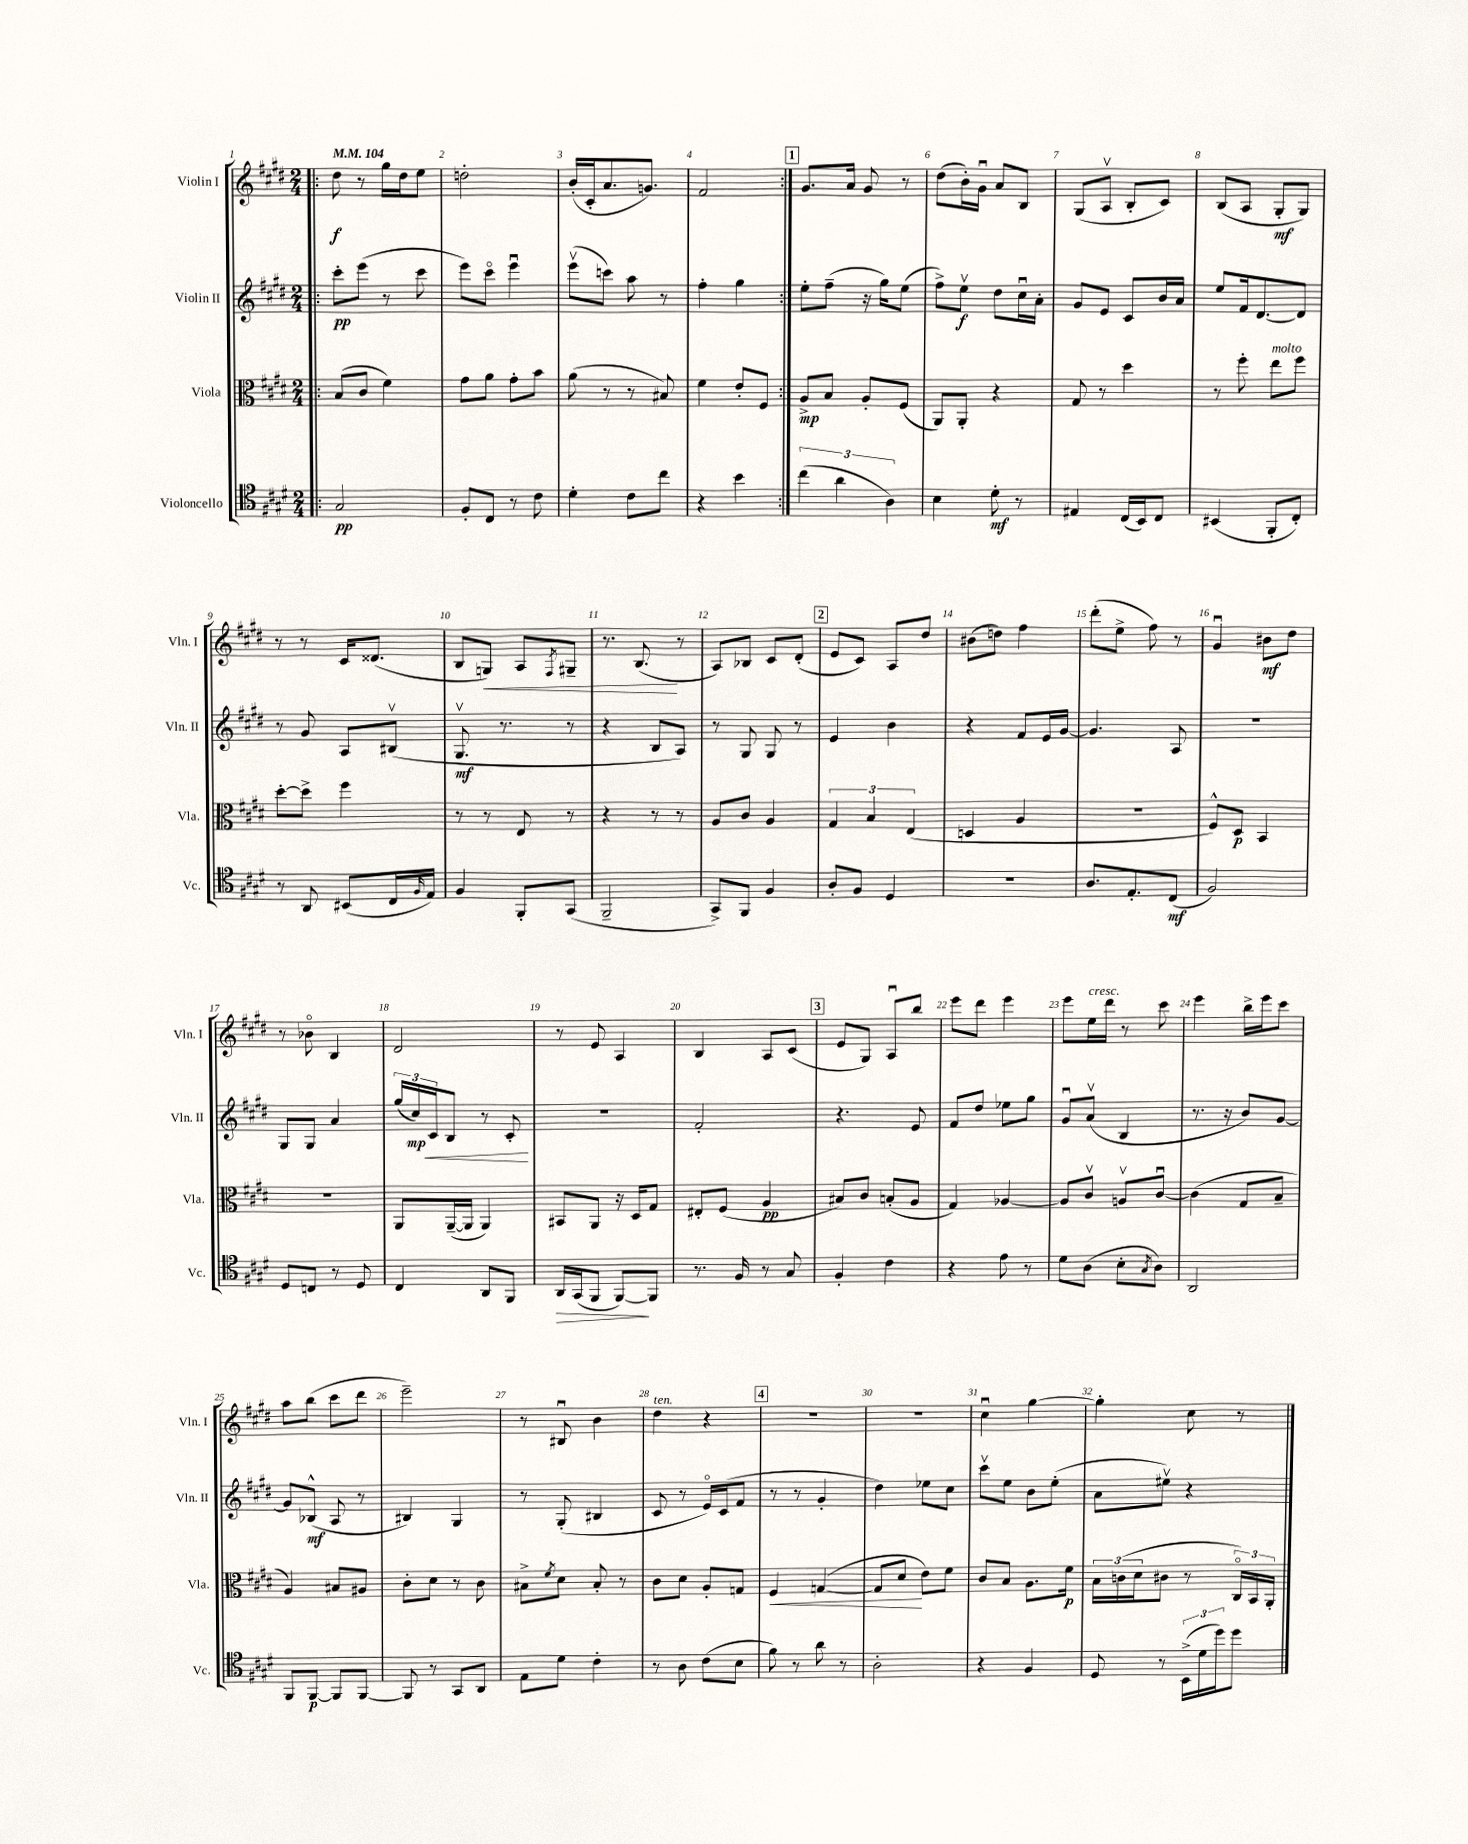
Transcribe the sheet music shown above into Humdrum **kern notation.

**kern	**kern	**kern	**kern
*staff4	*staff3	*staff2	*staff1
*clefC4	*clefC3	*clefG2	*clefG2
*k[f#c#g#d#]	*k[f#c#g#d#]	*k[f#c#g#d#]	*k[f#c#g#d#]
*M2/4	*M2/4	*M2/4	*M2/4
*MM104	*MM104	*MM104	*MM104
=!|:	=!|:	=!|:	=!|:
2G#/	(8B/L	8ccc#'\L	8dd#\
.	8c#/J	(8eee\J	8r
.	4f#\)	8r	16gg#\LL
.	.	.	16dd#\J
.	.	8ccc#\	8ee\J
=	=	=	=
8F#'/L	8g#\L	8eee\L)	2dd'\
8C#/J	8a\J	8ccc#o\J	.
8r	8g#'\L	4eeeu\	.
8c#\	8b\J	.	.
=	=	=	=
4d#'\	(8a\	(8eeev\L	(16b'/LL
.	.	.	16c#'/J
.	8r	8ccc\J)	8.a/
8c#\L	8r	8aa\	.
.	.	.	8.g/J)
8cc#\J	8B#/)	8r	.
=	=	=	=
4r	4f#\	4ff#'\	2f#/
4b\	8e'/L	4gg#\	.
.	8F#/J	.	.
=:|!	=:|!	=:|!	=:|!
(6cc#\	8A^/L	8ee'\L	8.g#/L
.	8B/J	(8ff#~\J	.
6a\	.	.	.
.	.	.	16a/Jk
.	8A'/L	16r	8g#/
.	.	16gg#\LK)	.
6A\)	.	.	.
.	(8F#/J	(8ee\J	8r
=	=	=	=
4B\	8AA/L)	8ff#^\L)	(8dd#\L
.	8AA'/J	8eev\J	16b'\L)
.	.	.	16g#u\JJ
8d#'\	4r	8dd#\L	8a/L
8r	.	16cc#u\L	8B/J
.	.	16a'\JJ	.
=	=	=	=
4E#/	8G#/	8g#/L	(8G#/L
.	8r	8e/J	8Av/J
(16C#/LL	4dd#\	8c#/L	8B'/L
16BB/J)	.	.	.
8C#/J	.	16b/L	8c#/J)
.	.	16a/JJ	.
=	=	=	=
(4BB#/	8r	8ee/L	(8B/L
.	8ff#'\	16f#/k	8A/J
.	.	[8.d#/	.
8FF#'/L	8ee\L	.	8G#'/L
8C#'/J)	8ff#\J	8d#/]J	8G#/J)
=	=	=	=
8r	[8dd#'\L	8r	8r
8AA/	8dd#^\]J	8g#/	8r
(8BB#/L	4ff#\	8A/L	16c#/LK
.	.	.	(8.d##/J
16C#/L	.	(8B#v/J	.
16qqF#/	.	.	.
16E/JJ)	.	.	.
=	=	=	=
4F#/	8r	8.G#v/	8B/L
.	8r	.	8G/J)
.	.	8.r	.
8FF#'/L	8E/	.	8A/L
.	.	.	8qF#/
(8GG#/J	8r	8r	8G#~/J
=	=	=	=
2FF#~/	4r	4r	8.r
.	.	.	(8.B/
.	8r	8B/L	.
.	8r	8A/J)	8r
=	=	=	=
8GG#^/L)	8A/L	8r	8A/L)
8FF#/J	8c#/J	8G#/	8B-/J
4F#/	4A/	8G#/	8c#/L
.	.	8r	(8d#'/J
=	=	=	=
8A'/L	6G#/	4e/	8e/L
8F#/J	.	.	8c#/J)
.	6B/	.	.
4D#/	.	4b\	8A/L
.	(6E/	.	.
.	.	.	8dd#/J
=	=	=	=
2r	4D/	4r	(8b#\L
.	.	.	8dd\J)
.	4A/	8f#/L	4ff#\
.	.	16e/L	.
.	.	[16g#/JJ	.
=	=	=	=
8.A/L	2r	4.g#/]	(8ddd#'\L
.	.	.	8ee^\J
8.E'/	.	.	.
.	.	.	8ff#\)
(8C#/J	.	8A/	8r
=	=	=	=
2F#/)	8F#^^/L)	2r	4g#u/
.	8D#/J	.	.
.	4BB/	.	8b#\L
.	.	.	8dd#\J
=	=	=	=
8D#/L	2r	8G#/L	8r
8C/J	.	8G#/J	8b-o\
8r	.	4a/	4B/
8D#/	.	.	.
=	=	=	=
4C#/	8AA/L	(24gg#/LL	2d#/
.	.	24cc#/)	.
.	.	24c#/J	.
.	([16AA~/L	8B/J	.
.	16AA/]JJ	.	.
8AA/L	4AA/)	8r	.
8FF#/J	.	8c#'/	.
=	=	=	=
16AA/LL	8BB#/L	2r	8r
(16GG#/J	.	.	.
8FF#/J	8AA/J	.	8e/
[8FF#/L)	16r	.	4A/
.	16D#/LK	.	.
8FF#/]J	8G#/J	.	.
=	=	=	=
8.r	8E#'/L	2f#'/	4B/
.	(8F#/J	.	.
16F#/	.	.	.
8r	4A/	.	8A/L
8G#/	.	.	(8c#/J
=	=	=	=
4F#'/	8B#/L)	4.r	8e/L
.	8c#/J	.	8G#/J)
4c#\	(8B'/L	.	8Au/L
.	8A/J	8e/	8bb/J
=	=	=	=
4r	4G#/)	8f#/L	8eee\L
.	.	8dd#/J	8ddd#\J
8e\	[4A-/	8ee-\L	4eee\
8r	.	8gg#\J	.
=	=	=	=
8d#\L	8A-/]L	8g#u/L	8eee\L
(8A\J	8c#v/J	(8av/J	16ee\L
.	.	.	16ddd#\JJ
8B'\L	8Av/L	4B/	8r
8qG#/	.	.	.
8A\J)	[8c#u/J	.	8ccc#\
=	=	=	=
2AA/	(4c#\]	8.r	4eee\
.	.	16r	.
.	8G#/L	8b/L)	16bb^\LL
.	.	.	16eee\J
.	8B~/J	[8g#/J	8ccc#\J
=	=	=	=
8FF#/L	4A/)	8g#/]L	8aa\L
[8FF#/J	.	(8B-^^/J	(8bb\J
8FF#/]L	8B#/L	8A/	8ccc#\L
[8FF#/J	8A#/J	8r	8ddd#\J
=	=	=	=
8FF#/]	8c#'\L	4B#/)	2eee~\)
8r	8d#\J	.	.
8GG#/L	8r	4G#/	.
8AA/J	8c#\	.	.
=	=	=	=
8E\L	8B#^\L	8r	8r
.	8qf#/	.	.
8d#\J	8d#\J	(8G#'/	8B#u/
4c#'\	8B#'/	4B#/	4b\
.	8r	.	.
=	=	=	=
8r	8c#\L	8c#/	4dd#\
8A\	8d#\J	8r	.
(8c#\L	8A'/L	16eo/LL)	4r
.	.	(16c#/J	.
8B\J	8G/J	8f#/J	.
=	=	=	=
8f#\)	4F#/	8r	2r
8r	.	8r	.
8a\	([4G/	4g#'/	.
8r	.	.	.
=	=	=	=
2A'\	8G/]L	4dd#\)	2r
.	8d#/J	.	.
.	8e\L)	8ee-\L	.
.	8f#\J	8cc#\J	.
=	=	=	=
4r	8c#/L	8ccc#v\L	4cc#u\
.	8B/J	8ee\J	.
4F#/	8.A\L	8b\L	[4gg#\
.	.	(8ee'\J	.
.	16f#\Jk	.	.
=	=	=	=
8D#/	24B\LL	8a\L	4gg#'\]
.	(24c\	.	.
.	24d#\J	.	.
8r	8c#\J	8ee#v\J)	.
(24BB^\LL	8r	4r	8cc#\
24d#\	.	.	.
24dd#\J)	.	.	.
8dd#\J	24C#o/LL)	.	8r
.	24BB/	.	.
.	24AA'/JJ	.	.
==	==	==	==
*-	*-	*-	*-
